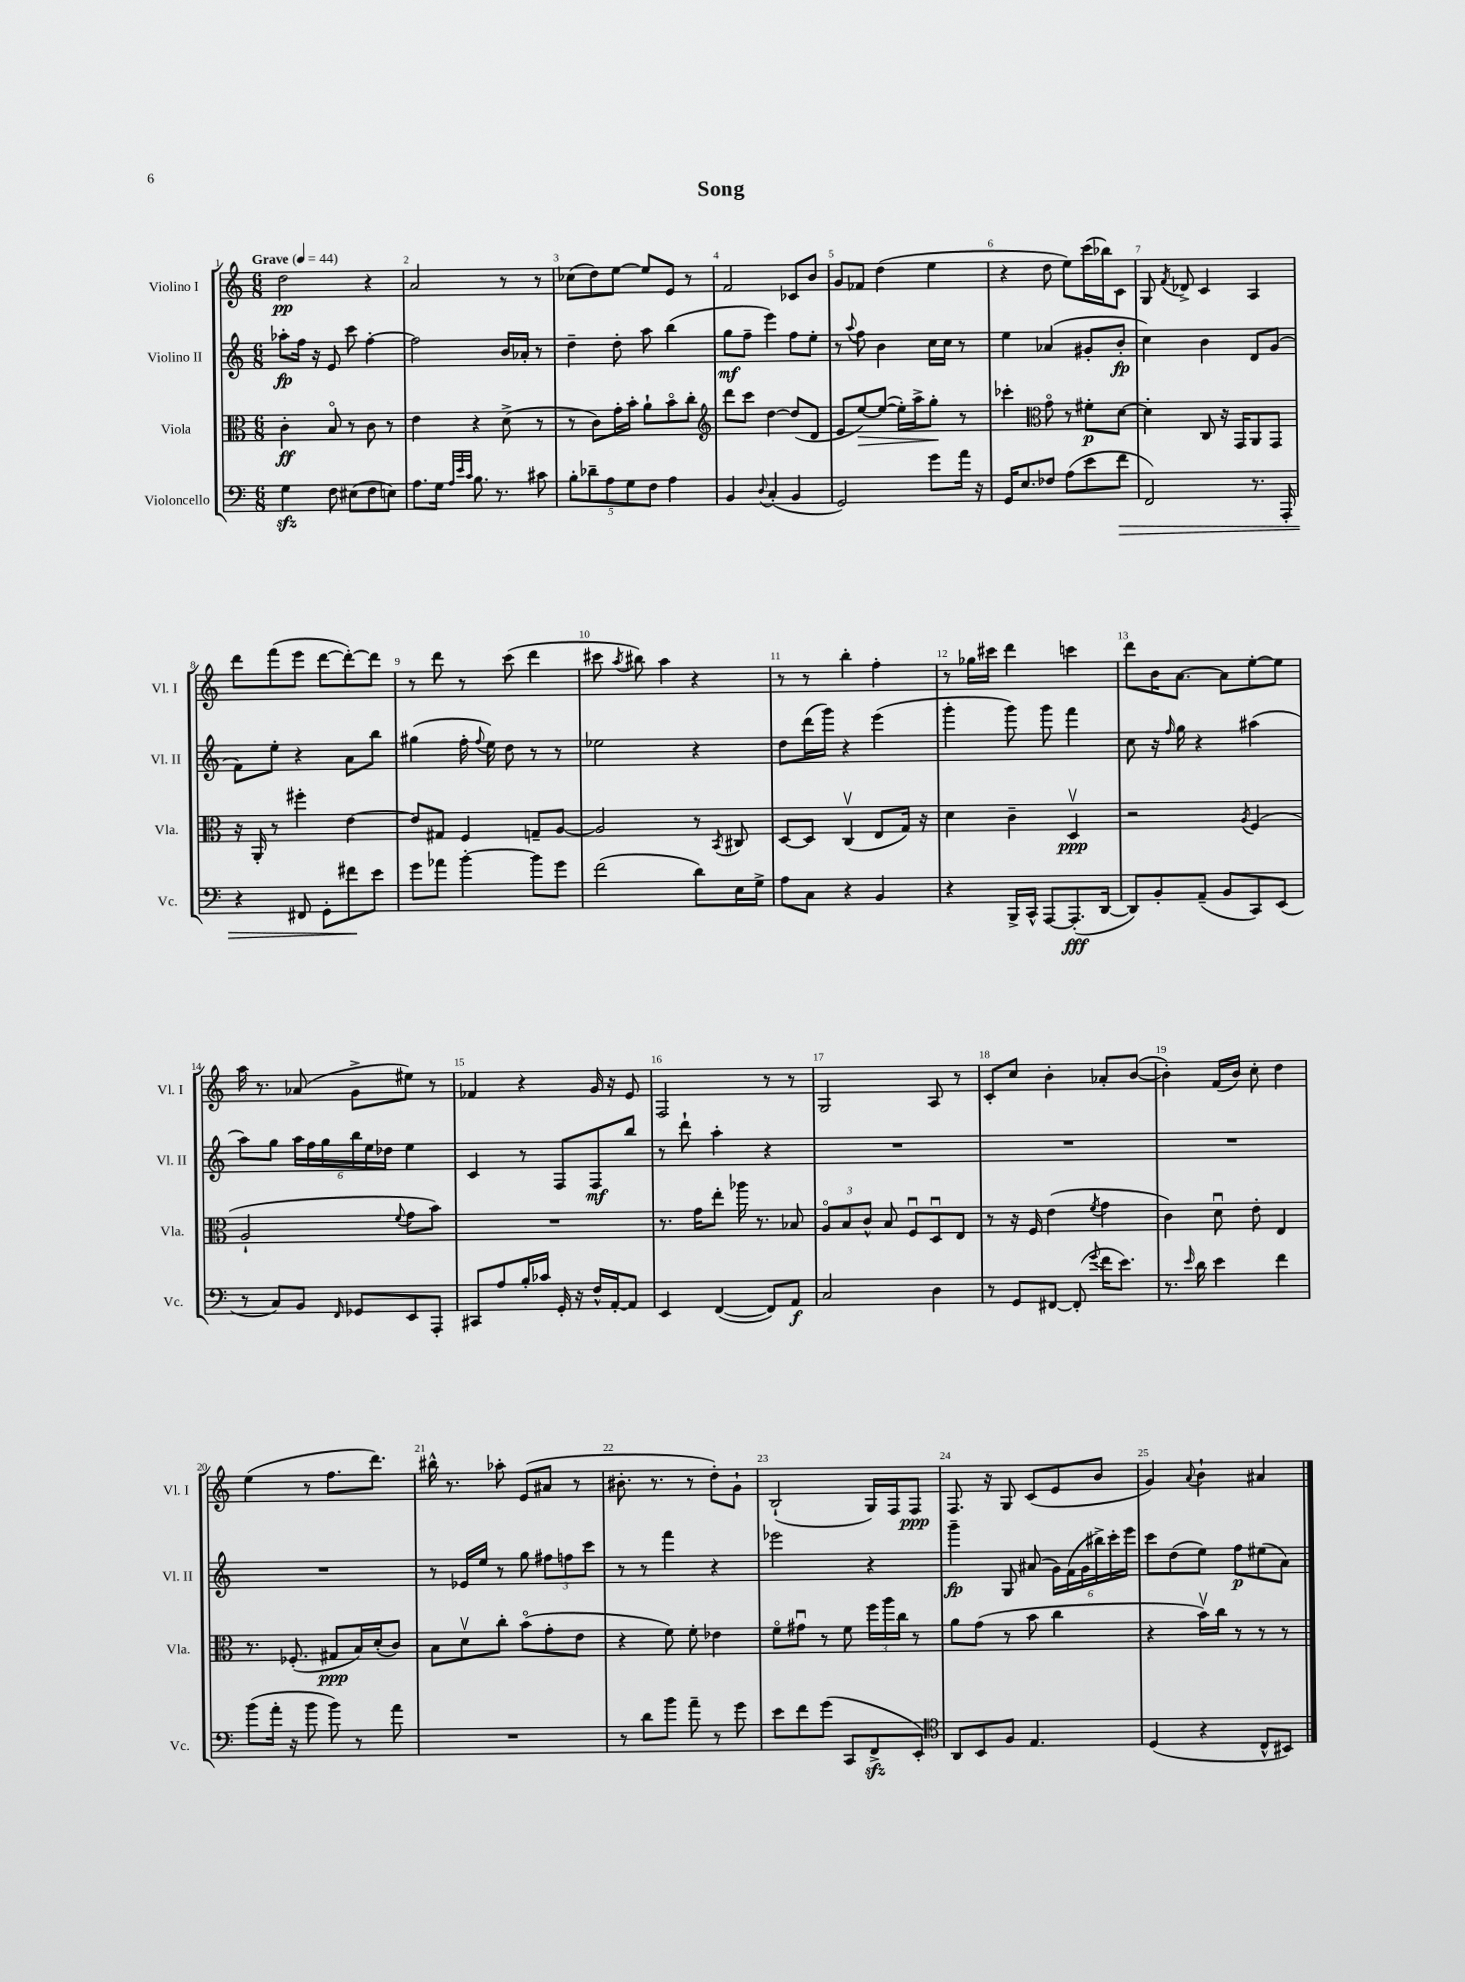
\header { title = "Song" }
<<
\new StaffGroup <<
\new Staff = "s0" \with { instrumentName = "Violino I" shortInstrumentName = "Vl. I" } {
    \clef treble \key c \major \numericTimeSignature \time 6/8 \tempo "Grave" 4 = 44
    \autoBeamOff d''2\pp r4 |
    a'2 r8 r8 |
    ces''8[( d''8) e''8]~ e''8[ e'8] r8 |
    f'2 ces'8[ b'8] |
    g'8[ fes'8] d''4( e''4 |
    r4 d''8 e''8[) c'''16( bes''16) c'8] |
    g8 \acciaccatura { f'8 } des'8-> c'4 a4 |
    d'''8[ f'''8( e'''8] d'''8[~ d'''8~-.) d'''8] |
    r8 d'''8 r8 c'''8( d'''4 |
    cis'''8 \acciaccatura { a''8 } bis''8) a''4 r4 |
    r8 r8 b''4-. f''4-. |
    r8 ges''16[ cis'''16] d'''4 c'''4 |
    d'''8[ b'16 a'8.]~ a'8[ e''8~-. e''8] |
    a''16 r8. aes'8( g'8[-> eis''8]) r8 |
    fes'4 r4 g'16 r16 e'8 |
    f2 r8 r8 |
    g2 a8 r8 |
    c'8[-. c''8] b'4-. aes'8[-. b'8]~( |
    b'4-.) f'16[( b'16]) c''8-. d''4 |
    e''4( r8 f''8.[ d'''8.]) |
    bis''16-^ r8. aes''8-. e'8[( ais'8] r8 |
    bis'8.-. r8. r8 d''8[-.) g'8]-! |
    b2-!( g16[) f16 f8]\ppp |
    f8. r16 g8 c'8[( e'8 b'8] |
    g'4) \appoggiatura { a'8 } b'4-! ais'4 \bar "|." |
}
\new Staff = "s1" \with { instrumentName = "Violino II" shortInstrumentName = "Vl. II" } {
    \clef treble \key c \major \numericTimeSignature \time 6/8
    \autoBeamOff aes''8[-.\fp f''16] r16 e'8 c'''8 f''4~-. |
    f''2 b'16[ aes'16]-. r8 |
    d''4-- d''8-. a''8 b''4( |
    g''8[\mf f''8]-- e'''4) f''8[ e''8]-. |
    r8 \appoggiatura { a''8 } f''8 b'4 c''16[ c''16] r8 |
    e''4 aes'4( gis'8[-. b'8]-.\fp |
    c''4) b'4 d'8[ g'8]( |
    f'8[) e''8]-. r4 a'8[ b''8] |
    gis''4( f''16-. \appoggiatura { f''8 } e''16) d''8 r8 r8 |
    ees''2 r4 |
    d''8[ d'''16( g'''16]) r4 e'''4( |
    g'''4-. g'''8) g'''8 f'''4 |
    c''8 r16 \grace { f''16 } g''16 r4 ais''4( |
    a''8[) g''8] \tuplet 6/4 { a''16[ f''16 g''16 b''16 e''16 des''16] } e''4 |
    c'4 r8 f8[ f8\mf b''8] |
    r8 d'''8-! a''4-. r4 |
    R2. |
    R2. |
    R2. |
    R2. |
    r8 ees'16[ e''16] r8 g''8 \tuplet 3/2 { fis''8[ f''8 c'''8] } |
    r8 r8 f'''4 r4 |
    ees'''2 r4 |
    g'''4--\fp g8 ais'8( \tuplet 6/4 { g'16[) f'16( g'16 bis''16->) c'''16-. e'''16] } |
    c'''8[ d''8( e''8]) f''8[\p eis''8( a'8]) \bar "|." |
}
\new Staff = "s2" \with { instrumentName = "Viola" shortInstrumentName = "Vla." } {
    \clef alto \key c \major \numericTimeSignature \time 6/8
    \autoBeamOff c'4-.\ff b8\flageolet r8 c'8 r8 |
    e'4 r4 d'8->( r8 |
    r8 c'8[) g'16-. b'16]-. a'8[-! b'8\flageolet c''8]-. |
    \clef treble d'''8[ c'''8] d''4~ d''8[( d'8] |
    e'8[ e''8~\>) e''8]~( e''16[-.) a''16-> g''8]-.\! r8 |
    ces'''4-. \clef alto g'8\flageolet r8 fis'8[-.\p d'8]~ |
    d'4-. c8 r16 g,16[ a,8 g,8] |
    r16 a,16-. r8 fis''4-. e'4~ |
    e'8[ gis8] f4 g8[-- a8]~ |
    a2 r8 \acciaccatura { b,8 } cis8 |
    d8[~ d8] c4\upbow( e8[ g16]) r16 |
    d'4 c'4-- d4\upbow\ppp |
    r2 \acciaccatura { a8 } f4( |
    a2-! \appoggiatura { f'8 } g'8[ b'8]) |
    R2. |
    r8. g'16[ e''8]-. aes''16 r8. bes8 |
    \tuplet 3/2 { a8[\flageolet b8 c'8]-^ } b8 f8[\downbow d8\downbow e8] |
    r8 r16 f16 e'4( \acciaccatura { f'8 } g'4 |
    c'4) d'8\downbow e'8-. e4 |
    r8. fes8.-.( gis8[\ppp b16) d'16-.( c'8]) |
    b8[ d'8\upbow c''8]-. b'8[\flageolet( g'8-. e'8] |
    r4 f'8) f'8-. ees'4 |
    f'8[\flageolet gis'8]\downbow r8 f'8 \tuplet 3/2 { f''16[ a''16 c''16] } r8 |
    a'8[ g'8]( r8 b'8 c''4 |
    r4 b'16[\upbow) c''16] r8 r8 r8 \bar "|." |
}
\new Staff = "s3" \with { instrumentName = "Violoncello" shortInstrumentName = "Vc." } {
    \clef bass \key c \major \numericTimeSignature \time 6/8
    \autoBeamOff g4\sfz f8 eis8[( f8 e8]) |
    a8.[ g16] \grace { a32[ e'32 c'32] } b8. r8. cis'8 |
    \tuplet 5/4 { b8[-. des'8-- a8 g8 f8] } a4 |
    b,4 \appoggiatura { d8 } c4-.( b,4 |
    g,2) g'8[ a'16] r16 |
    g,16[ e8. fes8] a8[( e'8 f'8]\> |
    f,2) r8. a,,16-. |
    r4 fis,8 g,8[-. fis'8\! e'8] |
    g'8[ aes'8] b'4~-. b'8[ g'8] |
    f'2( d'8[) e16 g16]-> |
    a8[ c8] r4 b,4 |
    r4 b,,16[-> c,16]-^ a,,8[~ a,,8.-.\fff( d,16]~ |
    d,8[) b,8-. a,8]--( b,8[ c,8) e,8]( |
    r8 c8[) b,8] \grace { f,16 } ges,8[ e,8 a,,8]-. |
    cis,8[ a8 b16-. ces'16] g,16-. r16 f16[-^ a,16~-. a,8] |
    e,4 f,4~( f,8[) a,8]\f |
    c2 d4 |
    r8 g,8[ fis,8]~ fis,8-.( \appoggiatura { g'8 } f'16[ e'8.]) |
    r8. \grace { e'16 } d'16 e'4 f'4 |
    b'8[( a'16]-. r16 b'8 b'8) r8 a'8 |
    R2. |
    r8 d'8[ b'8] a'8-- r8 g'8 |
    e'8[ f'8 g'8]( c,8[ f,8->\sfz e,8]-.) |
    \clef tenor a,8[ b,8 f8] e4. |
    d4( r4 c8[-^ bis,8]) \bar "|." |
}
>>
>>
\layout { \context { \Score \override BarNumber.break-visibility = ##(#f #t #t) barNumberVisibility = #all-bar-numbers-visible } }
